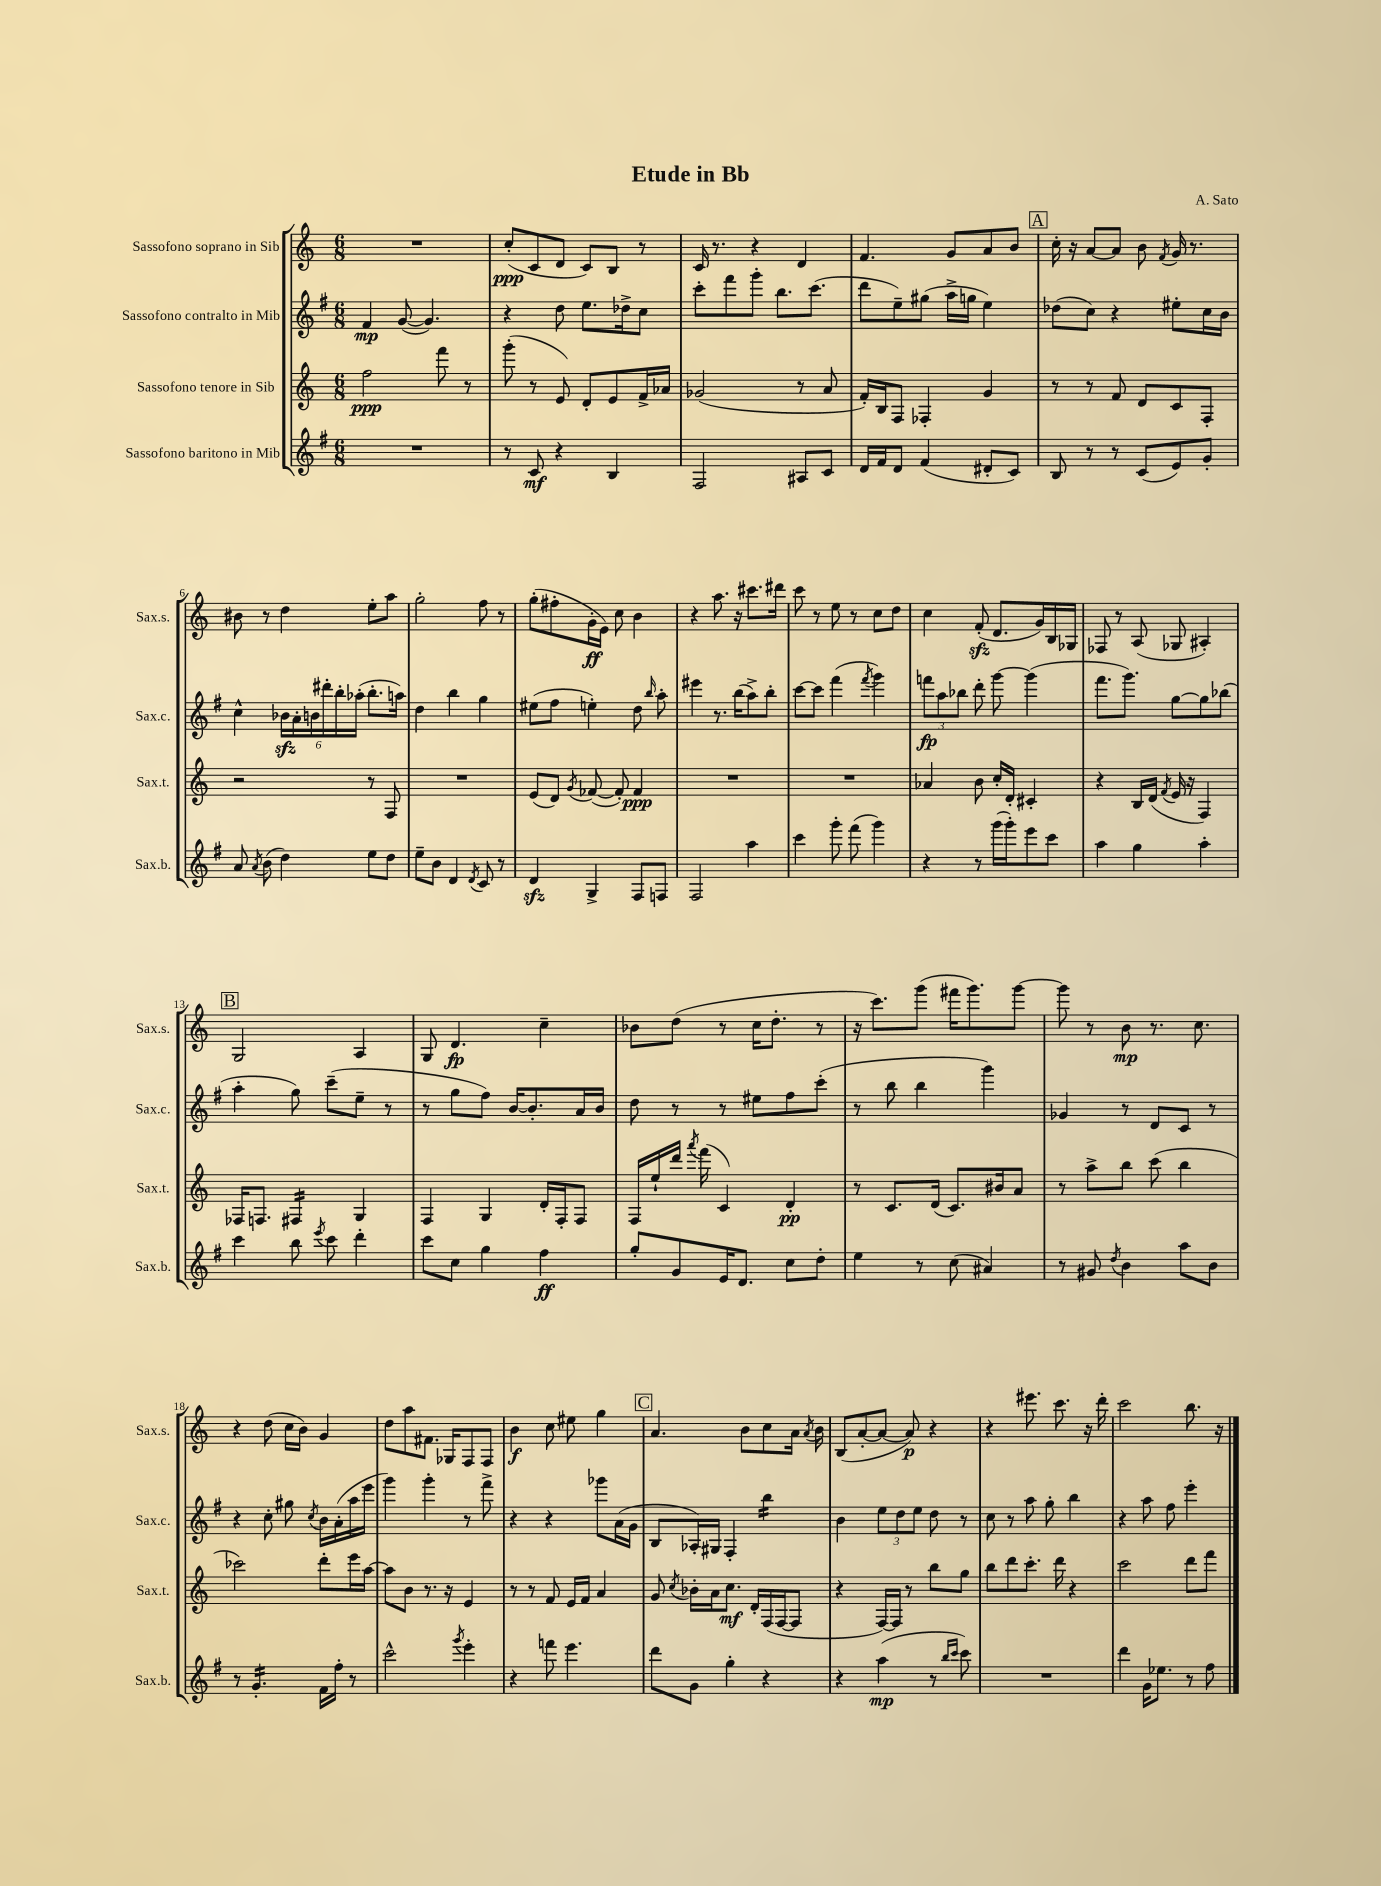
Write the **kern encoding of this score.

**kern	**kern	**kern	**kern
*staff4	*staff3	*staff2	*staff1
*clefG2	*clefG2	*clefG2	*clefG2
*k[f#]	*k[]	*k[f#]	*k[]
*M6/8	*M6/8	*M6/8	*M6/8
2.r	2ff	4f#	2.r
.	.	([8g	.
.	.	4.g])	.
.	8fff	.	.
.	8r	.	.
=	=	=	=
8r	(8ggg'	4r	(8cc'
8c	8r	.	8c
4r	8e)	8dd	8d
.	8d'	8.ee	8c)
4B	8e	.	8B
.	.	16dd-^	.
.	16f^	8cc	8r
.	16a-	.	.
=	=	=	=
2F#	(2g-	8ccc'	16c
.	.	.	8.r
.	.	8fff#	.
.	.	8ggg'	4r
.	.	8.bb	.
8A#	8r	.	4d
.	.	(8.ccc	.
8c	8a	.	.
=	=	=	=
16d	16f')	8ddd	4.f
16f#	16B	.	.
8d	8F	8ee~)	.
(4f#	4F-'	(8gg#	.
.	.	16aa^	8g
.	.	16gg	.
8d#'	4g	4ee)	8a
8c)	.	.	8b
=	=	=	=
8B	8r	(8dd-	16cc'
.	.	.	16r
8r	8r	8cc)	[8a
8r	8f	4r	8a]
(8c	8d	.	8b
.	.	.	8qf
8e)	8c	8ee#'	16g
.	.	.	8.r
8g'	8F'	16cc	.
.	.	16b	.
=	=	=	=
8a	2r	4cc^^	8b#
8qa	.	.	.
(8b	.	.	8r
4dd)	.	24b-	4dd
.	.	24a'	.
.	.	24b	.
.	.	24ddd#'	.
.	.	24bb'	.
.	.	(24aa-'	.
8ee	8r	8.bb'	8ee'
8dd	8F	.	8aa
.	.	16aa)	.
=	=	=	=
8ee~	2.r	4dd	2gg'
8b	.	.	.
4d	.	4bb	.
8qd	.	.	.
8c	.	4gg	8ff
8r	.	.	8r
=	=	=	=
4d	(8e	(8ee#	(8gg'
.	8d)	8ff#	8ff#'
.	8qg	.	.
4G^	([8f-	4ee')	16g'
.	.	.	16e)
.	8f-'])	.	8cc
8F#	4f-	8dd	4b
.	.	16qqbb	.
8F	.	8aa'	.
=	=	=	=
2F#	2.r	4eee#	4r
.	.	8.r	8.aa
.	.	(16bb	16r
4aa	.	8aa^)	8.ccc#
.	.	8bb'	.
.	.	.	16ddd#
=	=	=	=
4ccc	2.r	[8ccc	8ccc
.	.	8ccc]	8r
8ggg'	.	(4fff#	8ee
(8fff#	.	.	8r
.	.	8qfff#	.
4ggg)	.	4ggg)	8cc
.	.	.	8dd
=	=	=	=
4r	4a-	12fff	4cc
.	.	12aa	.
.	.	12bb-	.
8r	8b	8ddd'	(8f'
(16ggg	16cc'	[8ggg	8.d
16ggg')	16d'	.	.
8eee	4c#'	(4ggg]	.
.	.	.	16g)
8ccc	.	.	16B
.	.	.	16G-
=	=	=	=
4aa	4r	8.fff#	8F-
.	.	.	8r
.	.	8.ggg)	.
4gg	16B	.	(8A
.	(16d	.	.
.	8qf	.	.
.	16e	[8gg	8G-
.	16r	.	.
4aa'	4F)	8gg]	4A#')
.	.	(8bb-	.
=	=	=	=
4ccc	16F-	4aa'	2G
.	8.F	.	.
8bb	4F#	8gg)	.
8qeee	.	.	.
8ccc	.	(8ccc~	.
4ddd'	4G	8ee~	4A
.	.	8r	.
=	=	=	=
8ccc	4F	8r	8G
8cc	.	8gg	4.d
4gg	4G	8ff#)	.
.	.	[16b	.
.	.	8.b']	.
4ff#	16d'	.	4cc~
.	16F'	.	.
.	8F	16a	.
.	.	16b	.
=	=	=	=
8gg'	16F	8dd	8b-
.	16ee`	.	.
8g	16ddd	8r	(8dd
.	8qaaa	.	.
.	(16fff	.	.
16e	4c)	8r	8r
8.d	.	.	.
.	.	8ee#	16cc
.	.	.	8.dd'
8cc	4d'	8ff#	.
8dd'	.	(8ccc'	8r
=	=	=	=
4ee	8r	8r	16r
.	.	.	8.ccc)
.	8.c	8bb	.
8r	.	4bb	(8ggg
.	(16d	.	.
(8cc	8.c)	.	16fff#
.	.	.	8.ggg)
4a#)	.	4ggg)	.
.	16b#	.	.
.	8a	.	[8ggg
=	=	=	=
8r	8r	4g-	8ggg]
8g#	8aa^	.	8r
8qdd	.	.	.
4b	8bb	8r	8b
.	(8ccc	8d	8.r
8aa	4bb	8c	.
.	.	.	8.cc
8b	.	8r	.
=	=	=	=
8r	2ccc-)	4r	4r
4.g'	.	.	.
.	.	8cc'	(8dd
.	.	8gg#	16cc
.	.	.	16b)
.	.	8qcc	.
16f#	8ddd'	16b	4g
16ff#'	.	(16a'	.
8r	16eee	16aa	.
.	[16aa	16eee	.
=	=	=	=
2ccc^^	8aa]	4ggg)	8dd
.	8b	.	8aa
.	8.r	4ggg'	8.f#
.	16r	.	16G-
8qggg	.	.	.
4eee'	4e	8r	8F
.	.	8fff#^	8F
=	=	=	=
4r	8r	4r	4b
.	8r	.	.
8fff	8f	4r	8cc
4.eee	16e	.	8ee#
.	16f	.	.
.	4a	8ggg-	4gg
.	.	(16a	.
.	.	16g	.
=	=	=	=
8ddd	8g	8B	4.a
.	8qcc	.	.
8g	16b-'	16A-')	.
.	16a	16G#	.
4gg'	8.cc	4F#'	.
.	.	.	8b
.	16d'	.	.
4r	(16F	4bb	8cc
.	[16F	.	.
.	8F]	.	16a
.	.	.	8qa
.	.	.	16b
=	=	=	=
4r	4r	4b	(8B
.	.	.	[8a'
(4aa	[16F)	12ee	8a_
.	16F]	.	.
.	.	12dd	.
.	8r	.	8a])
.	.	12ee	.
8r	8bb	8dd	4r
16qqbb	.	.	.
16qqccc	.	.	.
8ccc)	8gg	8r	.
=	=	=	=
2.r	8bb	8cc	4r
.	8ddd	8r	.
.	8.ccc'	8aa	8.eee#
.	.	8gg'	.
.	16ddd	.	8.ccc
.	4r	4bb	.
.	.	.	16r
.	.	.	16ddd'
=	=	=	=
4ddd	2ccc	4r	2ccc
16g	.	8aa	.
8.ee-	.	.	.
.	.	8ff#	.
8r	8ddd	4eee'	8.bb
8ff#	8fff	.	.
.	.	.	16r
==	==	==	==
*-	*-	*-	*-
